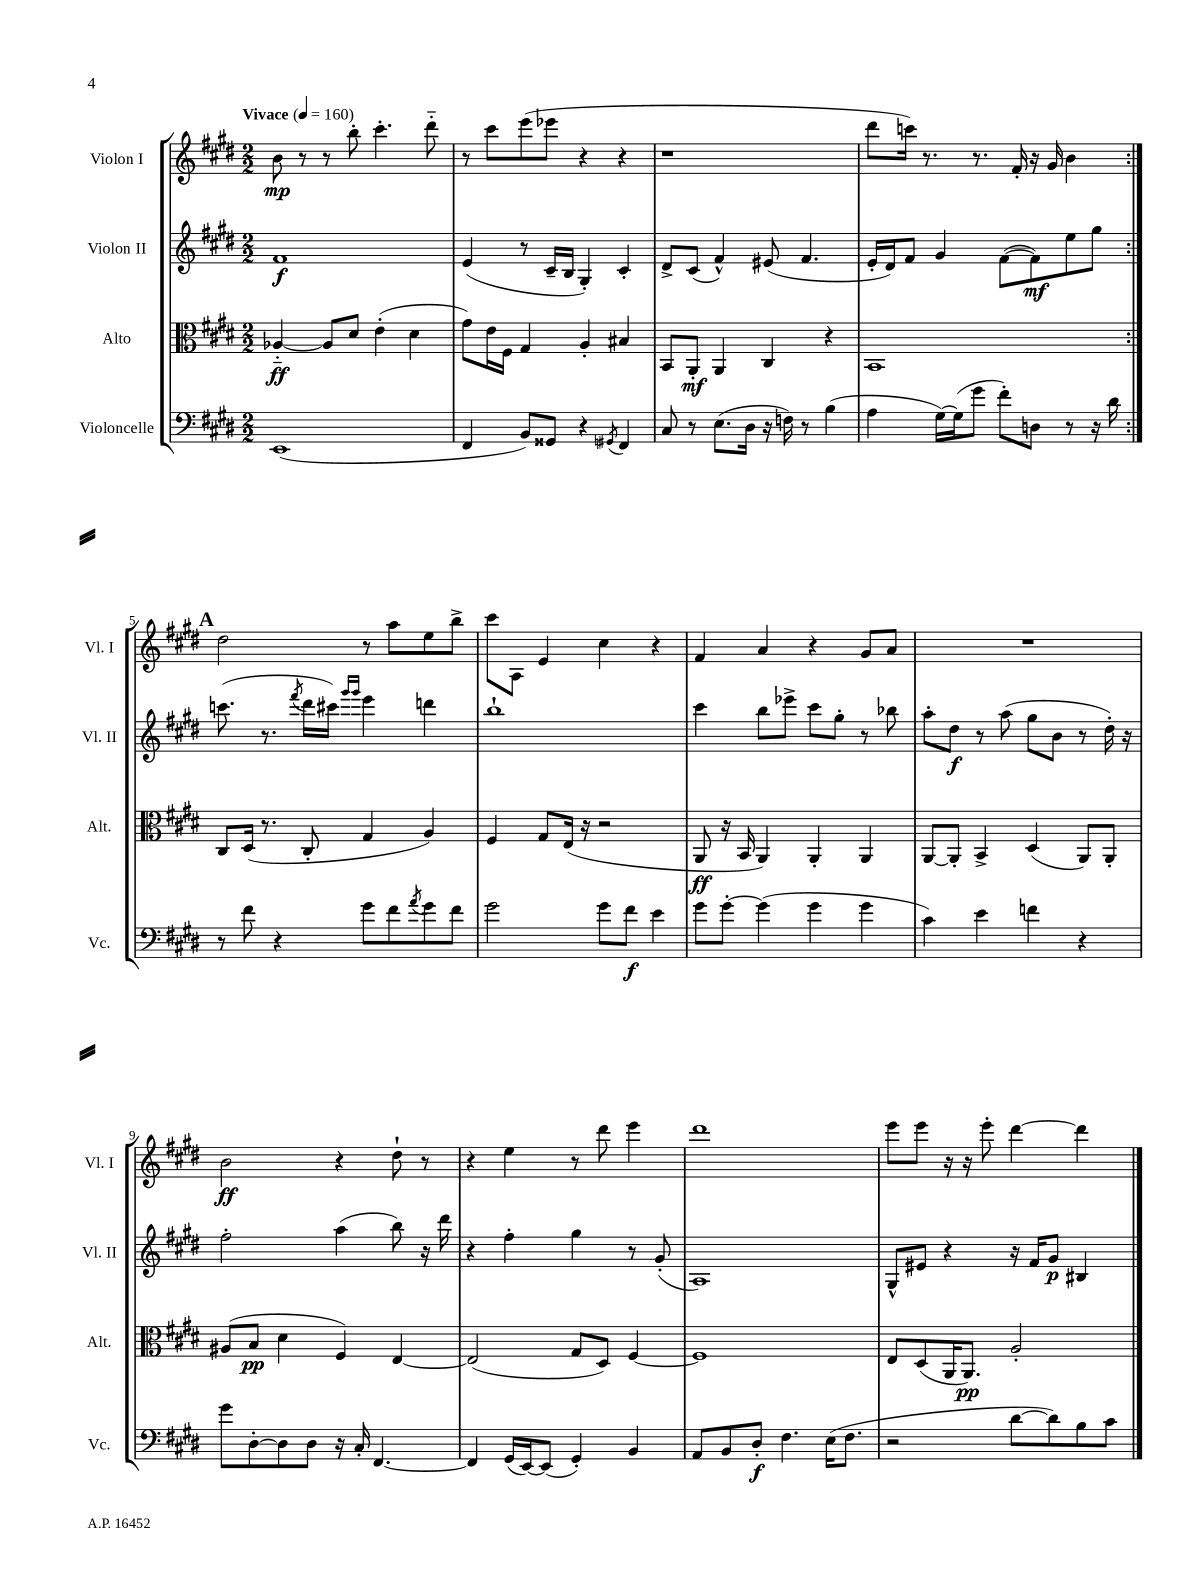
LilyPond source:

<<
\new StaffGroup <<
\new Staff = "s0" \with { instrumentName = "Violon I" shortInstrumentName = "Vl. I" } {
    \clef treble \key e \major \numericTimeSignature \time 2/2 \tempo "Vivace" 4 = 160
    \repeat volta 2 { b'8\mp r8 r8 b''8-. cis'''4.-. dis'''8-_ |
    r8 cis'''8 e'''8( ees'''8 r4 r4 |
    r1 |
    dis'''8 c'''16) r8. r8. fis'16-. r16 gis'16 b'4 | }
    \mark \markup { \bold "A" } dis''2 r8 a''8 e''8 b''8-> |
    cis'''8 a8 e'4 cis''4 r4 |
    fis'4 a'4 r4 gis'8 a'8 |
    R1 |
    b'2\ff r4 dis''8-! r8 |
    r4 e''4 r8 dis'''8 e'''4 |
    dis'''1 |
    e'''8 e'''8 r16 r16 e'''8-. dis'''4~ dis'''4 \bar "|." |
}
\new Staff = "s1" \with { instrumentName = "Violon II" shortInstrumentName = "Vl. II" } {
    \clef treble \key e \major \numericTimeSignature \time 2/2
    \repeat volta 2 { fis'1\f |
    e'4( r8 cis'16-- b16 gis4-.) cis'4-. |
    dis'8-> cis'8( fis'4-^) eis'8( fis'4. |
    e'16-. dis'16) fis'8 gis'4 fis'8~( fis'8\mf) e''8 gis''8 | }
    \mark \markup { \bold "A" } c'''8.( r8. \acciaccatura { fis'''8 } dis'''16 cis'''16) \grace { gis'''16 gis'''16 } e'''4 d'''4 |
    b''1-! |
    cis'''4 b''8 ees'''8-> cis'''8 gis''8-. r8 bes''8 |
    a''8-. dis''8\f r8 a''8( gis''8 b'8 r8 dis''16-.) r16 |
    fis''2-. a''4( b''8) r16 dis'''16 |
    r4 fis''4-. gis''4 r8 gis'8-.( |
    a1) |
    gis8-^ eis'8 r4 r16 fis'16 gis'8\p bis4 \bar "|." |
}
\new Staff = "s2" \with { instrumentName = "Alto" shortInstrumentName = "Alt." } {
    \clef alto \key e \major \numericTimeSignature \time 2/2
    \repeat volta 2 { aes4~-_\ff aes8 dis'8 e'4-.( dis'4 |
    gis'8) e'16 fis16 gis4 a4-. bis4 |
    b,8 a,8-.\mf a,4 cis4 r4 |
    b,1 | }
    \mark \markup { \bold "A" } cis8 dis16( r8. cis8-. gis4 a4) |
    fis4 gis8 e16( r16 r2 |
    a,8\ff r16 b,16 a,4) a,4-. a,4 |
    a,8~ a,8-. b,4-> dis4( a,8) a,8-. |
    ais8( b8\pp dis'4 fis4) e4~ |
    e2( gis8 dis8) fis4~ |
    fis1 |
    e8 dis8( a,16 a,8.\pp) a2-. \bar "|." |
}
\new Staff = "s3" \with { instrumentName = "Violoncelle" shortInstrumentName = "Vc." } {
    \clef bass \key e \major \numericTimeSignature \time 2/2
    \repeat volta 2 { e,1( |
    fis,4 b,8) gisis,8 r4 \acciaccatura { gis,8 } fis,4 |
    cis8 r8 e8.( dis16 r16 f16) r8 b4( |
    a4 gis16~) gis16( gis'8 fis'8-.) d8 r8 r16 dis'16 | }
    \mark \markup { \bold "A" } r8 fis'8 r4 gis'8 fis'8 \acciaccatura { a'8 } gis'8 fis'8 |
    gis'2 gis'8 fis'8\f e'4 |
    gis'8 gis'8~-. gis'4( gis'4 gis'4 |
    cis'4) e'4 f'4 r4 |
    gis'8 dis8~-. dis8 dis8 r16 cis16-. fis,4.~ |
    fis,4 gis,16( e,16~) e,8( gis,4-.) b,4 |
    a,8 b,8 dis8-.\f fis4. e16( fis8. |
    r2 dis'8~ dis'8) b8 cis'8 \bar "|." |
}
>>
>>
